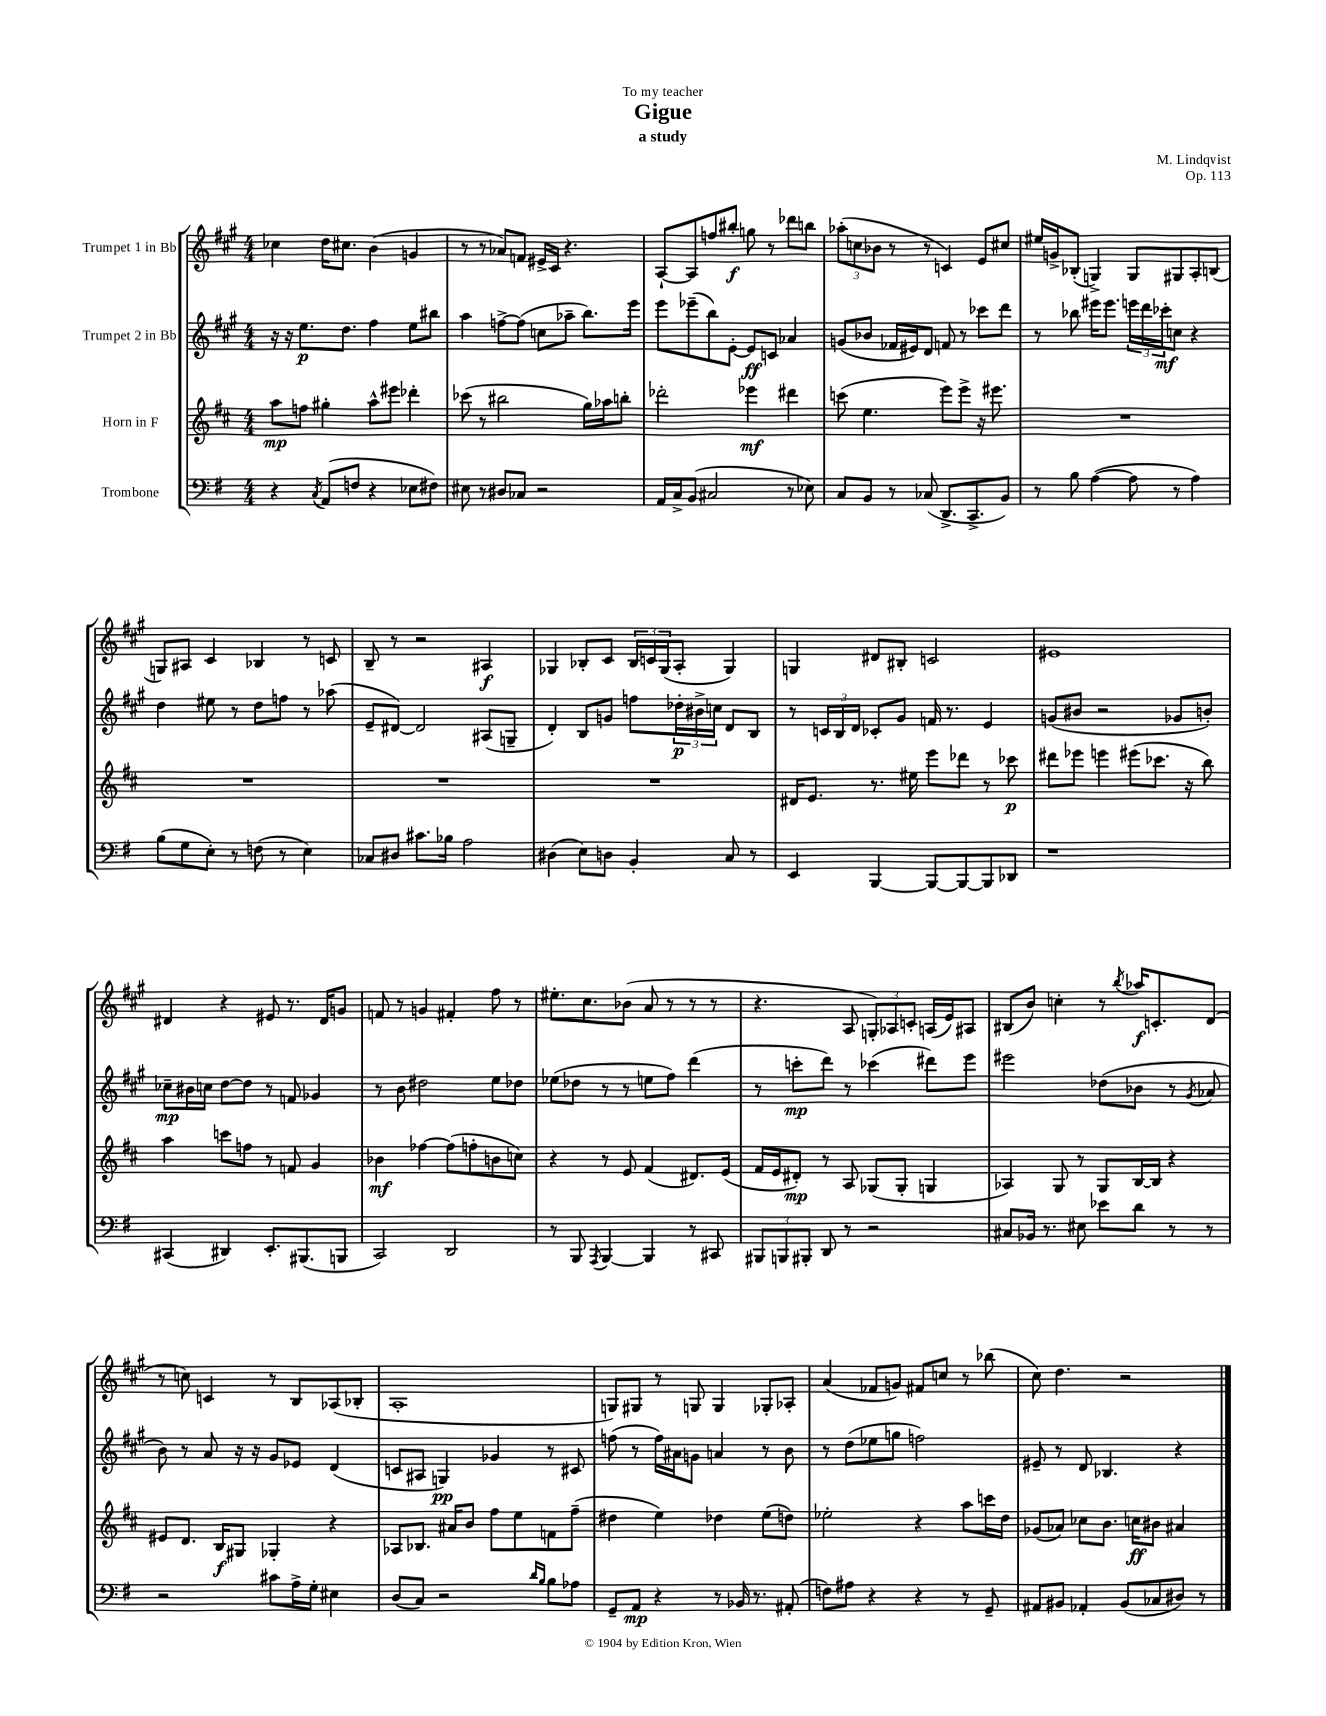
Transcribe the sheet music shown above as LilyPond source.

\header { title = "Gigue" composer = "M. Lindqvist" subtitle = "a study" dedication = "To my teacher" opus = "Op. 113" }
<<
\new StaffGroup <<
\new Staff = "s0" \with { instrumentName = "Trumpet 1 in Bb" } {
    \clef treble \key a \major \numericTimeSignature \time 4/4
    ces''4 d''16 cis''8. b'4( g'4 |
    r8 r8 aes'8) f'8 eis'16-> cis'16 r4. |
    a8~-! a8 f''8 bis''8-.\f g''8 r8 des'''8 b''8 |
    \tuplet 3/2 { aes''8-.( c''8 bes'8 } r8 r8 c'4) e'8 cis''8 |
    eis''16 g'16-> bes8-.( g4->) g8 gis8 a8-. b8( |
    g8) ais8 cis'4 bes4 r8 c'8 |
    b8-- r8 r2 ais4\f |
    ges4 bes8-. cis'8 \tuplet 3/2 { bes16 c'16 ges16( } a8-. ges4) |
    g4 dis'8 bis8-. c'2 |
    eis'1 |
    dis'4 r4 eis'8 r8. dis'16 g'8 |
    f'8 r8 g'4 fis'4-. fis''8 r8 |
    eis''8.-. cis''8. bes'8( a'8 r8 r8 r8 |
    r4. a8 \tuplet 3/2 { g8-.) aes8 c'8-. } a16( e'16) ais8 |
    bis8( b'8) c''4-. r8 \acciaccatura { b''8 } aes''16\f c'8.-. d'8( |
    r8 c''8) c'4 r8 b8 aes8( bes8-. |
    a1-. |
    g8) gis8 r8 g8 g4 ges8-. aes8-. |
    a'4( fes'8 g'8) fis'8 c''8 r8 bes''8( |
    cis''8) d''4. r2 \bar "|." |
}
\new Staff = "s1" \with { instrumentName = "Trumpet 2 in Bb" } {
    \clef treble \key a \major \numericTimeSignature \time 4/4
    r16 r16 e''8.\p d''8. fis''4 e''8 bis''8 |
    a''4 f''8~-> f''8( c''8 aes''8-- b''8.) e'''16 |
    e'''8 ees'''8--( b''8) e'8~-. e'8\ff c'8 aes'4 |
    g'8( bes'8 fes'16 eis'16) d'8 f'8 r8 ces'''8 d'''8 |
    r8 bes''8 eis'''16 eis'''8. \tuplet 3/2 { e'''16 d'''16 ces'''16-.\mf } c''8 r4 |
    d''4 eis''8 r8 d''8 f''8 r8 aes''8( |
    e'8-- dis'8~) dis'2 ais8( g8-- |
    d'4-.) b8 g'8 f''8 \tuplet 3/2 { des''16-.\p bis'16-> c''16 } d'8 b8 |
    r8 \tuplet 3/2 { c'16 b16 d'16 } ces'8-. gis'8 f'16 r8. e'4 |
    g'8( bis'8 r2 ges'8 b'8-.) |
    ces''8--\mp bis'16 c''16 d''8~ d''8 r8 f'8 ges'4 |
    r8 b'8 dis''2 e''8 des''8 |
    ees''8( des''8 r8 r8 e''8 fis''8) d'''4( |
    r8 c'''8-.\mp d'''8) r8 ces'''4( dis'''8) e'''8 |
    eis'''2 des''8( bes'8 r8 \acciaccatura { gis'8 } aes'8 |
    b'8) r8 a'8 r16 r16 gis'8 ees'8 d'4( |
    c'8 ais8 g4\pp) ges'4 r8 cis'8 |
    f''8( r8 f''16) ais'16 g'8 a'4 r8 b'8 |
    r8 d''8( ees''8 g''8 f''2) |
    eis'8-- r8 d'8 bes4. r4 \bar "|." |
}
\new Staff = "s2" \with { instrumentName = "Horn in F" } {
    \clef treble \key d \major \numericTimeSignature \time 4/4
    a''8\mp f''8 gis''4-. a''8-^ eis'''8 des'''4-. |
    ces'''8( r8 bis''2 g''16) aes''16 b''8-. |
    des'''2-. ees'''4\mf dis'''4 |
    c'''8( e''4. e'''8) e'''8-> r16 eis'''8. |
    R1 |
    R1 |
    R1 |
    R1 |
    dis'16 e'8. r8. eis''16 e'''8 des'''8 r8 ces'''8\p |
    dis'''8 ees'''8 e'''4 eis'''8( ces'''8. r16 b''8) |
    a''4 c'''8 f''8 r8 f'8 g'4 |
    bes'4\mf fes''4~ fes''8( f''8-. b'8 c''8) |
    r4 r8 e'8 fis'4( dis'8.) e'16( |
    fis'16 e'16 dis'8-.\mp) r8 a8 ges8( ges8-. g4 |
    aes4) g8 r8 g8 b16~ b16 r4 |
    eis'8 d'8. b16\f gis8 ges4-. r4 |
    aes8 bes8. ais'16 b'8 fis''8 e''8 f'8 fis''8--( |
    dis''4 e''4) des''4 e''8( d''8) |
    ees''2-. r4 a''8 c'''16 d''16 |
    ges'8( aes'8) ces''8 b'8. c''16\ff bis'8 ais'4 \bar "|." |
}
\new Staff = "s3" \with { instrumentName = "Trombone" } {
    \clef bass \key g \major \numericTimeSignature \time 4/4
    r4 \acciaccatura { c8 } a,8( f8 r4 ees8 fis8) |
    eis8 r8 dis8 ces8 r2 |
    a,16 c16-> b,8( cis2 r8 ees8) |
    c8 b,8 r8 ces8( d,8.-> c,8.-> b,8) |
    r8 b8 a4~( a8 r8 a4) |
    b8( g8 e8-.) r8 f8( r8 e4) |
    ces8 dis8 cis'8. bes16 a2 |
    dis4( e8) d8 b,4-. c8 r8 |
    e,4 b,,4~ b,,8~ b,,8~ b,,8 des,8 |
    r1 |
    cis,4( dis,4) e,8.-. bis,,8.( b,,8 |
    c,2) d,2 |
    r8 b,,8 \acciaccatura { a,,8 } b,,4~ b,,4 r8 cis,8 |
    \tuplet 3/2 { bis,,8 b,,8 bis,,8-. } d,8 r8 r2 |
    cis8 bes,16 r8. eis8 ees'8 d'8 r8 r8 |
    r2 cis'8 a16-> g16-. eis4 |
    d8( c8) r2 \grace { d'16 b16 } b8 aes8 |
    g,8-- a,8\mp r4 r8 bes,16 r8. ais,8-.( |
    f8) ais8 r4 r4 r8 g,8-- |
    ais,8 bis,8 aes,4-. bis,8( ces8 dis8) r8 \bar "|." |
}
>>
>>
\layout { \context { \Score \remove "Bar_number_engraver" } }
